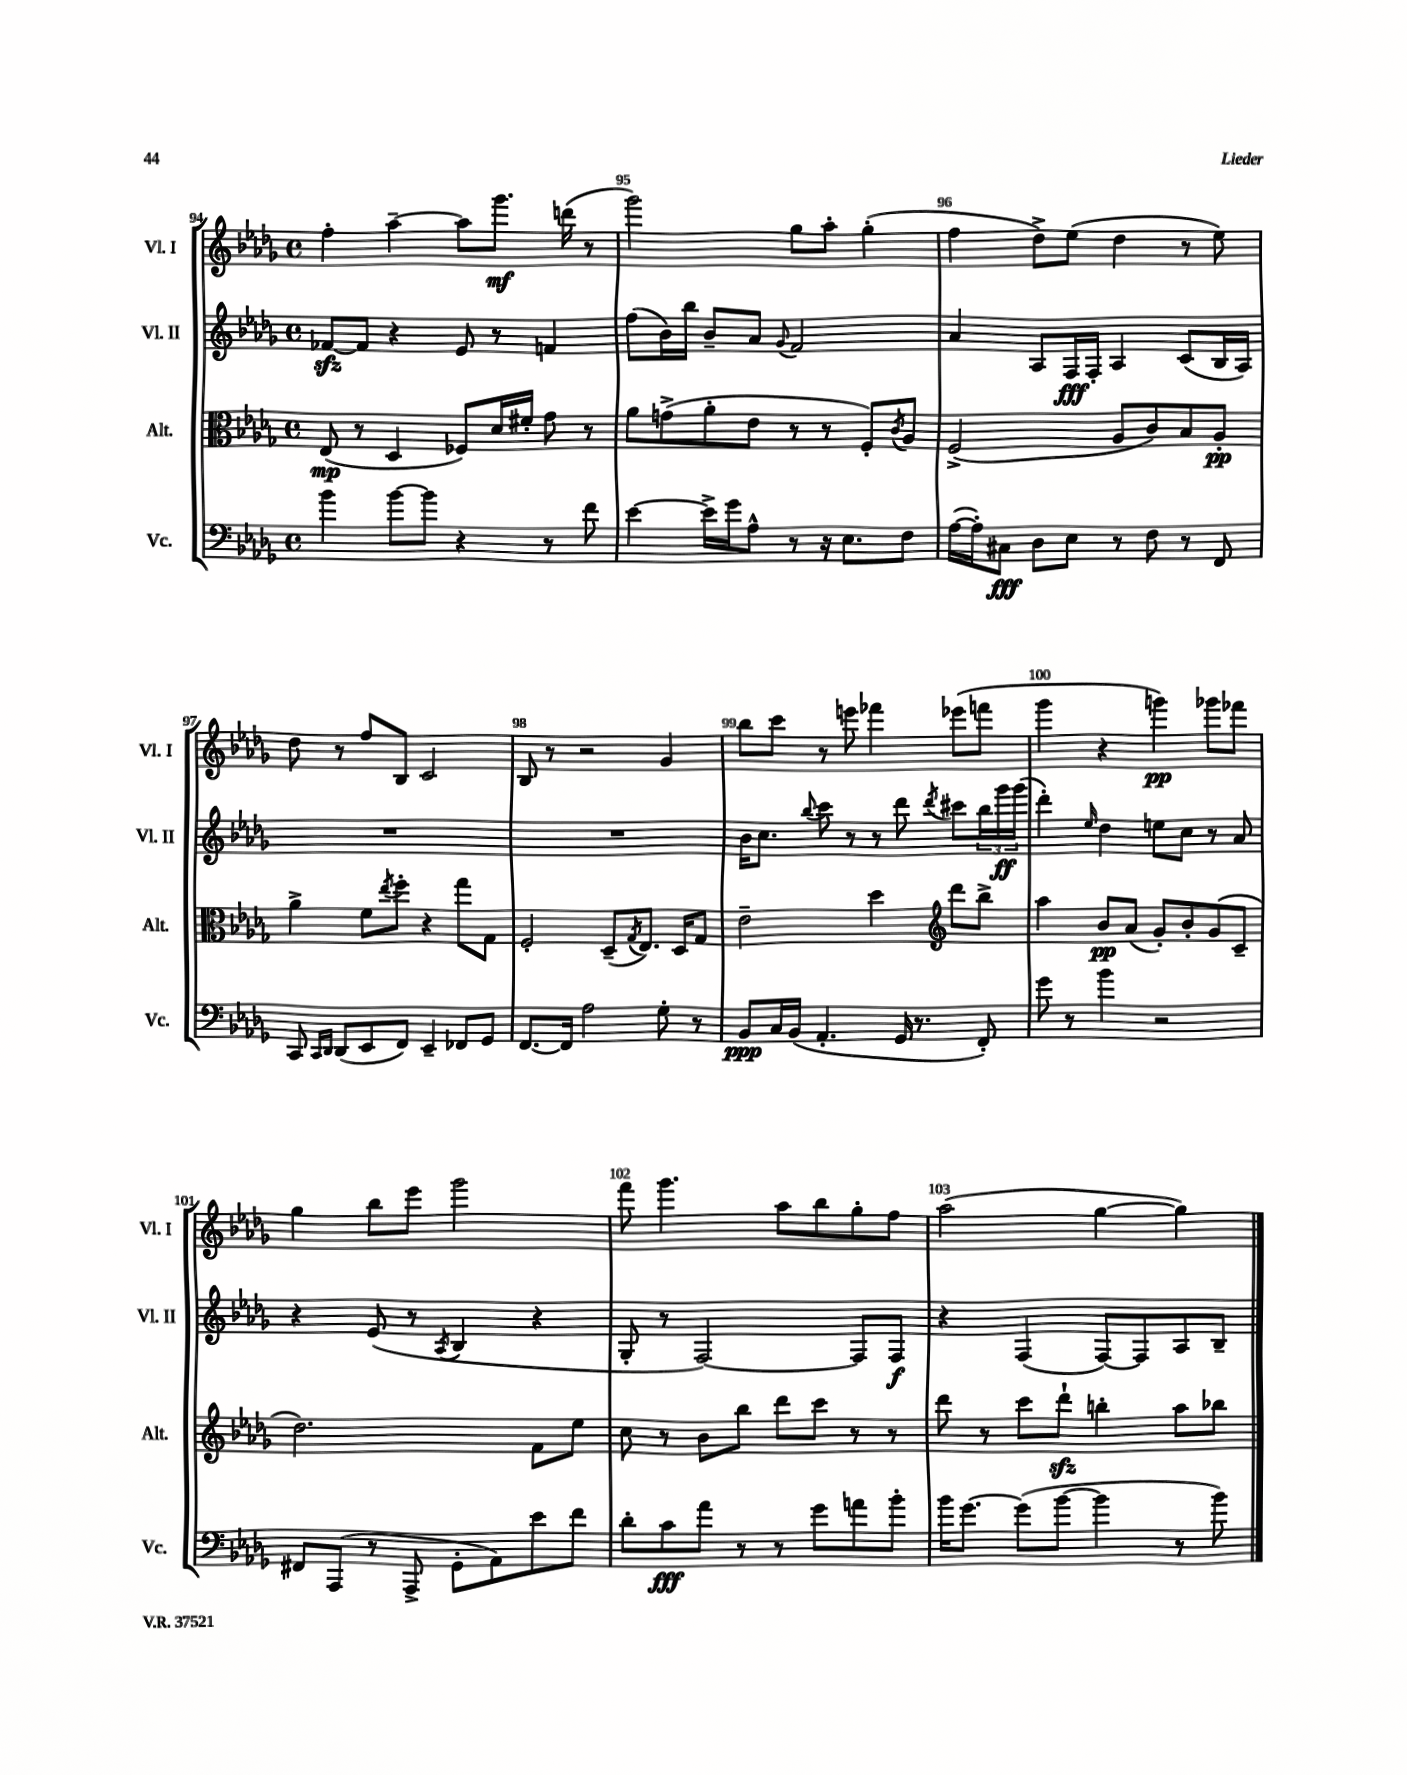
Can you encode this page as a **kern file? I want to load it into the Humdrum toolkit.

**kern	**kern	**kern	**kern
*staff4	*staff3	*staff2	*staff1
*clefF4	*clefC3	*clefG2	*clefG2
*k[b-e-a-d-g-]	*k[b-e-a-d-g-]	*k[b-e-a-d-g-]	*k[b-e-a-d-g-]
*M4/4	*M4/4	*M4/4	*M4/4
*met(c)	*met(c)	*met(c)	*met(c)
4b-\	(8E-/	[8f-/L	4ff'\
.	8r	8f-/]J	.
[8b-\L	4D-/	4r	[4aa-~\
8b-\]J	.	.	.
4r	8F-/L)	8e-/	8aa-\]L
.	16d-/L	8r	8.ggg-\J
.	16f#'/JJ	.	.
8r	8g-\	4f/	.
.	.	.	(16ddd\
8f\	8r	.	8r
=	=	=	=
[4e-\	8a-\L	(8ff\L	2ggg-\)
.	(8g^\	16b-\L)	.
.	.	16bb-\JJ	.
16e-^\]LL	8a-'\	8b-~/L	.
16g-\J	.	.	.
8A-^^\J	8e-\J	8a-/J	.
.	.	8qqg-/	.
8r	8r	2f/	8gg-\L
16r	8r	.	8aa-'\J
8.E-\L	.	.	.
.	8F'/L)	.	(4gg-'\
.	8qc/	.	.
8F\J	8A-/J	.	.
=	=	=	=
([16A-\LL	(2F^/	4a-/	4ff\
16A-'\]J)	.	.	.
8C#\J	.	.	.
8D-\L	.	8A-/L	8dd-^\L)
8E-\J	.	16F/L	(8ee-\J
.	.	16F'/JJ	.
8r	8A-/L	4A-/	4dd-\
8F\	8c/)	.	.
8r	8B-/	(8c/L	8r
8FF/	8A-'/J	16B-/L	8ee-\)
.	.	16A-/JJ)	.
=	=	=	=
8CC/	4a-^\	1r	8dd-\
16qqCC/LL	.	.	.
16qqDD-/JJ	.	.	.
(8DD-/L	.	.	8r
8EE-/	8f\L	.	8ff/L
.	8qee-/	.	.
8FF/J)	8ff'\J	.	8B-/J
4EE-~/	4r	.	2c/
8FF-/L	8gg-\L	.	.
8GG-/J	8G-\J	.	.
=	=	=	=
[8.FF/L	2F'/	1r	8B-/
.	.	.	8r
16FF/]Jk	.	.	.
2A-\	.	.	2r
.	(8D-~/L	.	.
.	8qG-/	.	.
.	8.E-/J)	.	.
8G-'\	.	.	4g-/
.	16D-/LK	.	.
8r	8G-/J	.	.
=	=	=	=
8BB-/L	2e-~\	16b-\LK	8bb-\L
.	.	8.cc\J	.
16C/L	.	.	8ccc\J
(16BB-/JJ	.	.	.
.	.	8qqbb-/	.
4.AA-'/	.	8ccc\	8r
.	.	8r	8eee\
.	4dd-\	8r	4fff-\
16GG-/	.	8ddd-\	.
8.r	.	.	.
*	*clefG2	*	*
.	.	8qddd-/	.
.	8ddd-\L	8ccc#\L	(8eee-\L
8FF'/)	8bb-^\J	24bb-\L	8fff\J
.	.	24ggg-\	.
.	.	(24ggg-\JJ	.
=	=	=	=
8g-\	4aa-\	4ddd-'\)	4ggg-\
8r	.	.	.
.	.	16qqee-/	.
4b-\	8b-/L	4dd-\	4r
.	(8a-/J	.	.
2r	8g-'/L)	8ee\L	4ggg\)
.	8b-'/	8cc\J	.
.	(8g-/	8r	8ggg-\L
.	8c~/J	8a-/	8fff-\J
=	=	=	=
8FF#/L	2.dd-\)	4r	4gg-\
(8AAA-/J	.	.	.
8r	.	(8e-/	8bb-\L
8AAA-^/	.	8r	8eee-\J
.	.	8qA-/	.
8GG-'\L	.	4B-/	2ggg-\
8AA-\)	.	.	.
8e-\	8f\L	4r	.
8f\J	8ee-\J	.	.
=	=	=	=
8d-'\L	8cc\	8G-'/	8fff\
8c\	8r	8r	4.ggg-\
8a-\J	8b-\L	[2F/)	.
8r	8bb-\J	.	.
8r	8ddd-\L	.	8aa-\L
8g-\L	8ccc\J	.	8bb-\
8a\	8r	8F/]L	8gg-'\
8b-'\J	8r	8F/J	8ff\J
=	=	=	=
16b-\LK	8ddd-\	4r	(2aa-\
[8.g-\J	.	.	.
.	8r	.	.
(8g-\]L	8ccc\L	(4F/	.
[8b-\J	8ddd-`\J	.	.
4b-\]	4bb'\	[8F/L)	[4gg-\
.	.	8F/]	.
8r	8aa-\L	8A-/	4gg-\])
8b-\)	8bb-\J	8B-~/J	.
==	==	==	==
*-	*-	*-	*-
